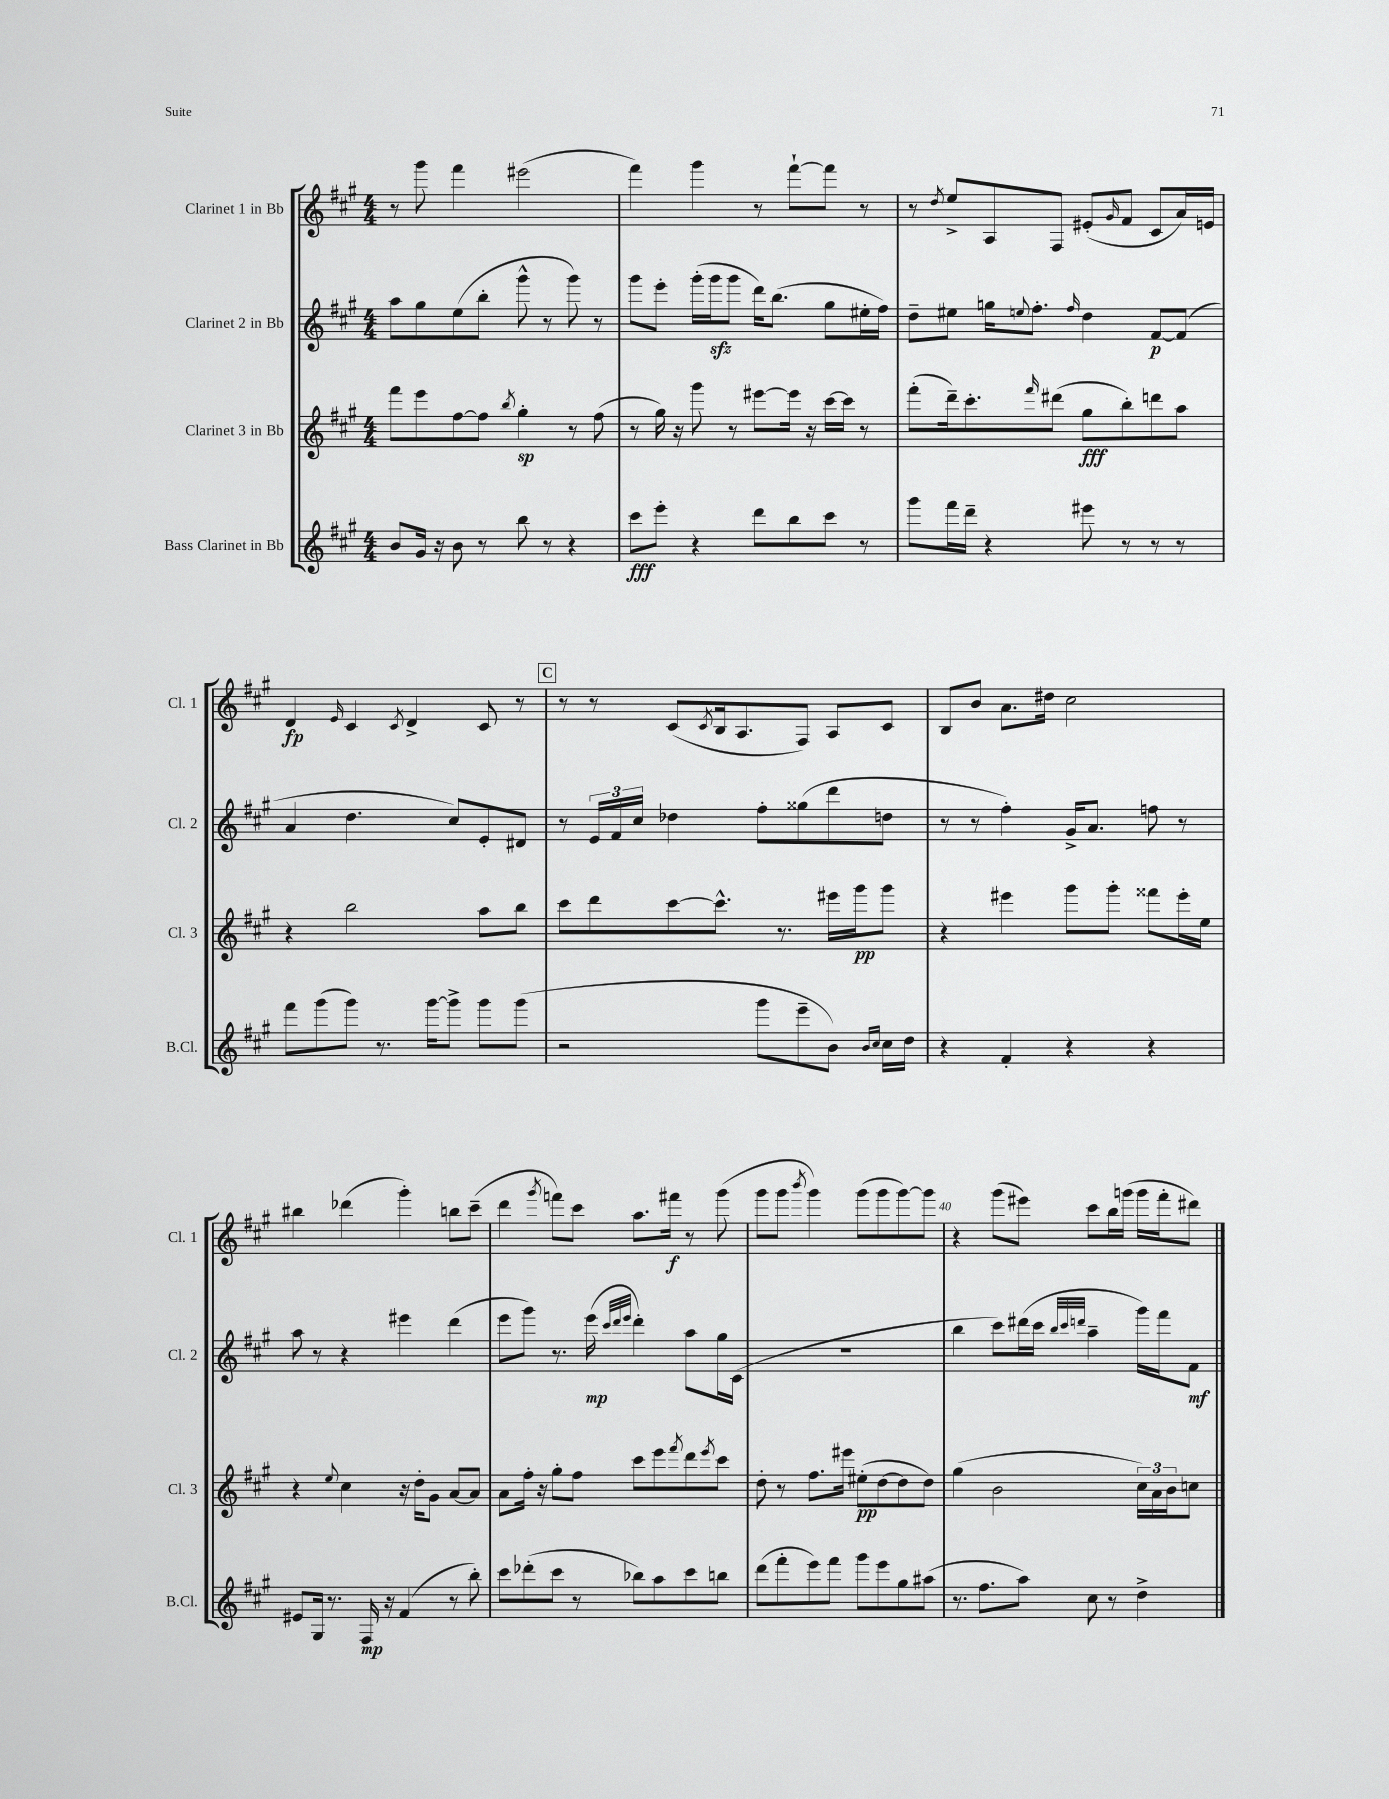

**kern	**dynam	**kern	**dynam	**kern	**dynam	**kern	**dynam
*part4	*part4	*part3	*part3	*part2	*part2	*part1	*part1
*staff4	*staff4	*staff3	*staff3	*staff2	*staff2	*staff1	*staff1
*I"Bass Clarinet in Bb	*	*I"Clarinet 3 in Bb	*	*I"Clarinet 2 in Bb	*	*I"Clarinet 1 in Bb	*
*I'B.Cl.	*	*I'Cl. 3	*	*I'Cl. 2	*	*I'Cl. 1	*
*clefG2	*	*clefG2	*	*clefG2	*	*clefG2	*
*k[f#c#g#]	*	*k[f#c#g#]	*	*k[f#c#g#]	*	*k[f#c#g#]	*
*M4/4	*	*M4/4	*	*M4/4	*	*M4/4	*
=31	=31	=31	=31	=31	=31	=31	=31
8b/L	.	8fff#\L	.	8aa\L	.	8r	.
16g#/Jk	.	8eee\	.	8gg#\	.	8ggg#\	.
16r	.	.	.	.	.	.	.
8b\	.	[8ff#\	.	(8ee\	.	4fff#\	.
8r	.	8ff#\J]	.	8bb'\J	.	.	.
.	.	8qbb/	.	.	.	.	.
8bb\	.	4gg#'\	sp	8ggg#^^\	.	(2eee#X\	.
8r	.	.	.	8r	.	.	.
4r	.	8r	.	8ggg#\)	.	.	.
.	.	(8ff#\	.	8r	.	.	.
=32	=32	=32	=32	=32	=32	=32	=32
8ccc#\L	fff	8r	.	8ggg#\L	.	4fff#\)	.
8eee'\J	.	16gg#\)	.	8eee'\J	.	.	.
.	.	16r	.	.	.	.	.
4r	.	8ggg#\	.	(16ggg#'\LL	.	4ggg#\	.
.	.	.	.	16ggg#zz\J	.	.	.
.	.	8r	.	8ggg#\J	.	.	.
8ddd\L	.	[8eee#X\L	.	16ddd\KL)	.	8r	.
.	.	.	.	(8.bb\J	.	.	.
8bb\	.	16eee#\Jk]	.	.	.	[8fff#`\L	.
.	.	16r	.	.	.	.	.
8ccc#\J	.	[16ccc#\LL	.	8gg#\L	.	8fff#\J]	.
.	.	16ccc#\JJ]	.	.	.	.	.
8r	.	8r	.	16ee#X'\L	.	8r	.
.	.	.	.	16ff#\JJ)	.	.	.
=33	=33	=33	=33	=33	=33	=33	=33
8ggg#\L	.	(8fff#'\L	.	8dd~\L	.	8r	.
.	.	.	.	.	.	8qdd/	.
16fff#\L	.	16ddd~\k)	.	8ee#X\J	.	8ee^/L	.
16ddd~\JJ	.	8.ccc#'\	.	.	.	.	.
4r	.	.	.	16ggn\KL	.	8A/	.
.	.	.	.	8qqeen/	.	.	.
.	.	.	.	8.ff#'\J	.	.	.
.	.	16qqfff#/	.	.	.	.	.
.	.	(8ddd#X\J	.	.	.	8F#/J	.
.	.	.	.	16qqff#/	.	.	.
8eee#X\	.	8gg#\L	fff	4dd\	.	(8e#X'/L	.
.	.	.	.	.	.	16qqg#/	.
8r	.	8bb'\)	.	.	.	8f#/J	.
8r	.	8dddn\	.	[8f#/L	p	8c#/L	.
8r	.	8aa\J	.	(8f#/J]	.	16a/L)	.
.	.	.	.	.	.	16en/JJ	.
!!LO:LB:g=z
=34	=34	=34	=34	=34	=34	=34	=34
8fff#\L	.	4r	.	4a/	.	4d/	fp
(8ggg#\	.	.	.	.	.	.	.
.	.	.	.	.	.	16qqe/	.
8ggg#\J)	.	2bb\	.	4.dd\	.	4c#/	.
8.r	.	.	.	.	.	.	.
.	.	.	.	.	.	8qc#/	.
.	.	.	.	.	.	4d^/	.
[16ggg#\KL	.	.	.	.	.	.	.
8ggg#^\J]	.	.	.	8cc#/L)	.	.	.
8ggg#\L	.	8aa\L	.	8e'/	.	8c#/	.
(8ggg#\J	.	8bb\J	.	8d#X/J	.	8r	.
!!LO:REH:place=s1:t=C
=35	=35	=35	=35	=35	=35	=35	=35
2r	.	8ccc#\L	.	8r	.	8r	.
.	.	8ddd\	.	24e/LL	.	8r	.
.	.	.	.	24f#/	.	.	.
.	.	.	.	24cc#/JJ	.	.	.
.	.	[8ccc#\	.	4dd-X\	.	(8c#/L	.
.	.	.	.	.	.	8qc#/	.
.	.	8.ccc#^^\J]	.	.	.	16B/k	.
.	.	.	.	.	.	8.A/	.
8ggg#\L	.	.	.	8ff#'\L	.	.	.
.	.	8.r	.	.	.	.	.
8eee~\	.	.	.	(8gg##X\	.	8F#/J)	.
8b\J)	.	16eee#X\LL	.	8ddd\	.	8A/L	.
.	.	16ggg#\J	pp	.	.	.	.
16qqb/LL	.	.	.	.	.	.	.
16qqcc#/JJ	.	.	.	.	.	.	.
16cc#\LL	.	8ggg#\J	.	8ddn\J	.	8c#/J	.
16dd\JJ	.	.	.	.	.	.	.
=36	=36	=36	=36	=36	=36	=36	=36
4r	.	4r	.	8r	.	8B/L	.
.	.	.	.	8r	.	8b/J	.
4f#'/	.	4eee#X\	.	4ff#'\)	.	8.a\L	.
.	.	.	.	.	.	16dd#X\Jk	.
4r	.	8ggg#\L	.	16g#^/KL	.	2cc#\	.
.	.	.	.	8.a/J	.	.	.
.	.	8ggg#'\J	.	.	.	.	.
4r	.	8fff##X\L	.	8ffn\	.	.	.
.	.	16eee#'\L	.	8r	.	.	.
.	.	16ee\JJ	.	.	.	.	.
!!LO:LB:g=z
=37	=37	=37	=37	=37	=37	=37	=37
8e#X/L	.	4r	.	8aa\	.	4bb#X\	.
16G#/Jk	.	.	.	8r	.	.	.
8.r	.	.	.	.	.	.	.
.	.	8qqee/	.	.	.	.	.
.	.	4cc#\	.	4r	.	(4ddd-X\	.
16F#/	mp	.	.	.	.	.	.
16r	.	.	.	.	.	.	.
(4f#/	.	16r	.	4eee#X\	.	4ggg#'\)	.
.	.	16dd'\KL	.	.	.	.	.
.	.	8g#\J	.	.	.	.	.
8r	.	[8a/L	.	(4ddd\	.	8bbn\L	.
8bb'\)	.	8a/J]	.	.	.	(8ccc#~\J	.
=38	=38	=38	=38	=38	=38	=38	=38
8ccc#\L	.	8a\L	.	8eee\L	.	4ddd\	.
(8ddd-X'\	.	16ff#'\Jk	.	8ggg#\J)	.	.	.
.	.	16r	.	.	.	.	.
.	.	.	.	.	.	8qggg#/	.
8ccc#\J	.	8gg#'\L	.	8.r	.	8fffn\L)	.
8r	.	8ff#\J	.	.	.	8ccc#\J	.
.	.	.	.	(16eee\	mp	.	.
.	.	.	.	32qqccc#/LLL	.	.	.
.	.	.	.	32qqddd/	.	.	.
.	.	.	.	32qqeee/JJJ	.	.	.
8bb-X\L)	.	8ccc#\L	.	4ddd'\)	.	8.aa\L	.
8aa\	.	8eee\	.	.	.	.	.
.	.	.	.	.	.	16fff#X\Jk	f
.	.	8qfff#/	.	.	.	.	.
8ccc#\	.	8ddd\	.	8aa\L	.	8r	.
.	.	8qeee/	.	.	.	.	.
8bbn\J	.	8ccc#\J	.	16gg#\L	.	(8ggg#\	.
.	.	.	.	(16c#\JJ	.	.	.
=39	=39	=39	=39	=39	=39	=39	=39
(8ddd\L	.	8dd'\	.	1r	.	8ggg#\L	.
8fff#'\	.	8r	.	.	.	8ggg#\J	.
.	.	.	.	.	.	8qbbb/	.
8eee\)	.	8.ff#\L	.	.	.	4ggg#\)	.
8fff#\J	.	.	.	.	.	.	.
.	.	16eee#X\Jk	.	.	.	.	.
8ggg#\L	.	(8ee#X'\L	pp	.	.	(8ggg#\L	.
8eee\	.	[8dd\	.	.	.	8ggg#\	.
8gg#\	.	8dd\]	.	.	.	[8ggg#\)	.
(8aa#X\J	.	8dd\J)	.	.	.	8ggg#\J]	.
=40	=40	=40	=40	=40	=40	=40	=40
8.r	.	(4gg#\	.	4bb\	.	4r	.
8.ff#\L	.	.	.	.	.	.	.
.	.	2b\	.	8ccc#\L)	.	(8ggg#\L	.
8aa\J)	.	.	.	(16ddd#X\L	.	8eee#X\J)	.
.	.	.	.	16ccc#\JJ	.	.	.
.	.	.	.	32qqbb/LLL	.	.	.
.	.	.	.	32qqccc#/	.	.	.
.	.	.	.	32qqdddn/JJJ	.	.	.
8cc#\	.	.	.	4aa~\	.	8ccc#\L	.
8r	.	.	.	.	.	16bb\L	.
.	.	.	.	.	.	(16gggn\JJ	.
4dd^\	.	24cc#\LL)	.	16ggg#\LL)	.	16ggg\LL	.
.	.	24a\	.	.	.	.	.
.	.	.	.	16fff#\J	.	16fff#'\J	.
.	.	24b\J	.	.	.	.	.
.	.	8ccn\J	.	8f#\J	mf	8ddd#X\J)	.
==	==	==	==	==	==	==	==
*-	*-	*-	*-	*-	*-	*-	*-
